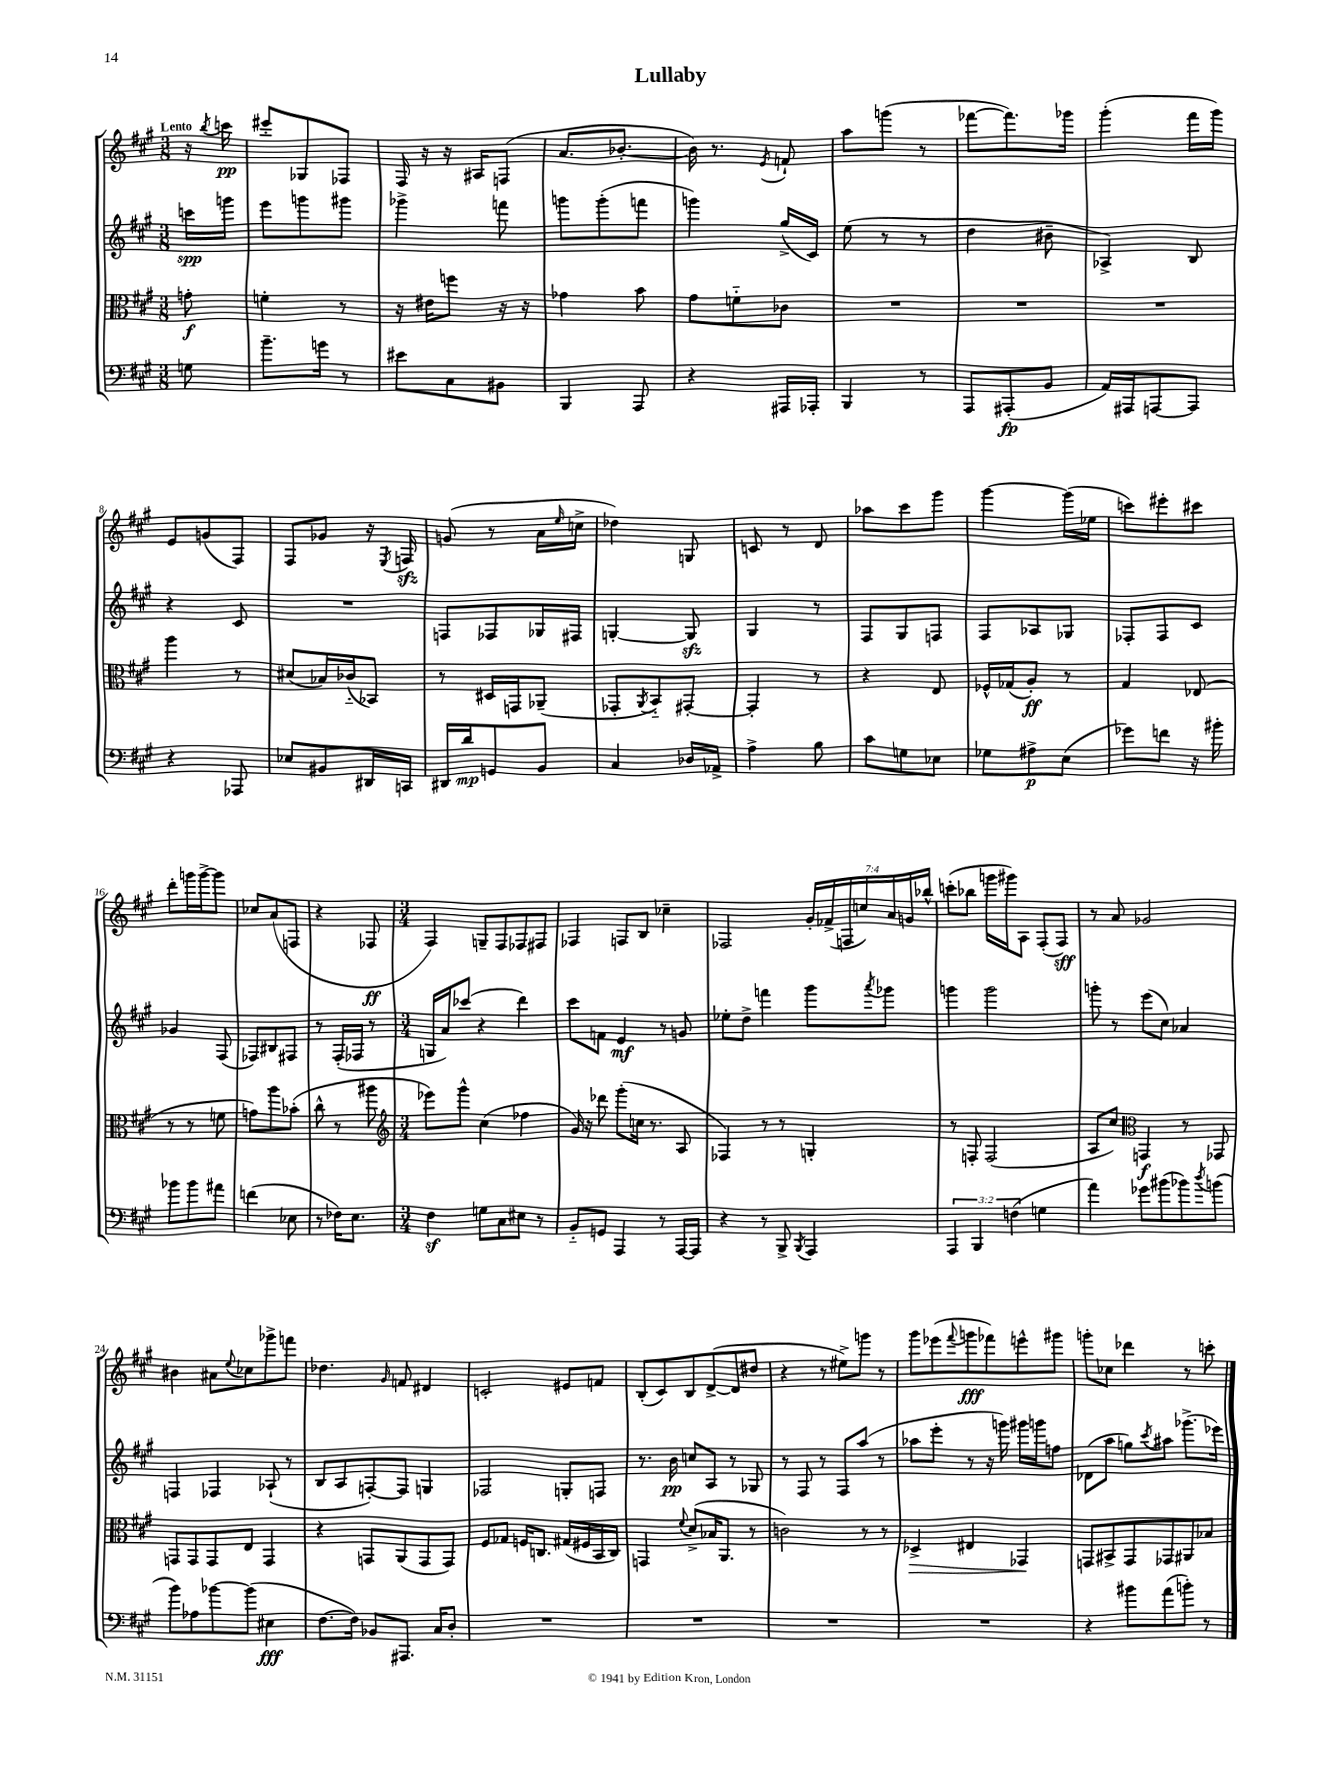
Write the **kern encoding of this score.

**kern	**dynam	**kern	**dynam	**kern	**dynam	**kern	**dynam
*part4	*part4	*part3	*part3	*part2	*part2	*part1	*part1
*staff4	*staff4	*staff3	*staff3	*staff2	*staff2	*staff1	*staff1
*clefF4	*	*clefC3	*	*clefG2	*	*clefG2	*
*k[f#c#g#]	*	*k[f#c#g#]	*	*k[f#c#g#]	*	*k[f#c#g#]	*
*M3/8	*	*M3/8	*	*M3/8	*	*M3/8	*
=	=	=	=	=	=	=	=
!	!	!	!	!	!	!LO:TX:a:B:t=Lento	!
8Gn\	.	8gn'\	f	16cccn\LL	spp	16r	.
.	.	.	.	.	.	8qbb/	.
.	.	.	.	16gggn\JJ	.	16cccn\	pp
=1	=1	=1	=1	=1	=1	=1	=1
8.b~\L	.	4fn'\	.	8eee\L	.	8eee#X'/L	.
.	.	.	.	8gggn\	.	8G-X/	.
16gn\Jk	.	.	.	.	.	.	.
8r	.	8r	.	8ggg#X\J	.	8F-X/J	.
=2	=2	=2	=2	=2	=2	=2	=2
8e#X\L	.	16r	.	4ggg-X^\	.	16F#/	.
.	.	16e#X\KL	.	.	.	16r	.
8C#\	.	8ffn\J	.	.	.	16r	.
.	.	.	.	.	.	16A#X/KL	.
8BB#X\J	.	16r	.	8fffn\	.	(8Fn/J	.
.	.	16r	.	.	.	.	.
=3	=3	=3	=3	=3	=3	=3	=3
4BBB/	.	4g-X\	.	8gggn\L	.	8.a/L	.
.	.	.	.	(8ggg'\	.	.	.
.	.	.	.	.	.	[8.b-X'/J	.
8AAA/	.	8b\	.	8fffn\J	.	.	.
=4	=4	=4	=4	=4	=4	=4	=4
4r	.	8g#\L	.	4gggn\)	.	16b-\])	.
.	.	.	.	.	.	8.r	.
.	.	8fn\	.	.	.	.	.
.	.	.	.	.	.	8qe/	.
16AAA#X/LL	.	8c-X\J	.	(16gg#^/LL	.	8fn`/	.
16AAA-X'/JJ	.	.	.	16c#/JJ)	.	.	.
=5	=5	=5	=5	=5	=5	=5	=5
4BBB/	.	4.r	.	(8ee\	.	8aa\L	.
.	.	.	.	8r	.	(8gggn\J	.
8r	.	.	.	8r	.	8r	.
=6	=6	=6	=6	=6	=6	=6	=6
8AAA/L	.	4.r	.	4dd\	.	[8fff-X\L	.
(8AAA#X'/	fp	.	.	.	.	8.fff-\])	.
8BB/J	.	.	.	8b#X~\	.	.	.
.	.	.	.	.	.	16ggg-X\Jk	.
=7	=7	=7	=7	=7	=7	=7	=7
16AA/LL)	.	4.r	.	4A-X^/)	.	(4ggg#'\	.
16AAA#X/J	.	.	.	.	.	.	.
[8AAAn/	.	.	.	.	.	.	.
8AAA/J]	.	.	.	8B/	.	16fff#\LL	.
.	.	.	.	.	.	16ggg#\JJ)	.
!!LO:LB:g=z
=8	=8	=8	=8	=8	=8	=8	=8
4r	.	4aa\	.	4r	.	8e/L	.
.	.	.	.	.	.	(8gn/	.
8AAA-X/	.	8r	.	8c#/	.	8F#/J)	.
=9	=9	=9	=9	=9	=9	=9	=9
8E-X/L	.	(8d#X/L	.	4.r	.	8F#/L	.
8BB#X/	.	16B-X/L)	.	.	.	8g-X/J	.
.	.	(16c-X/J	.	.	.	.	.
16DD#X/L	.	8BB-X/J)	.	.	.	16r	.
.	.	.	.	.	.	8qE/	.
16CCn/JJ	.	.	.	.	.	16Fnzz/	.
=10	=10	=10	=10	=10	=10	=10	=10
16DD#X/LL	.	8r	.	8Fn/L	.	(8gn/	.
16d/J	mp	.	.	.	.	.	.
8GGn/	.	16D#X/LL	.	8F-X/	.	8r	.
.	.	16GGn/J	.	.	.	.	.
8BB/J	.	(8AA-X~/J	.	16G-X/L	.	16a\LL	.
.	.	.	.	.	.	16qqee/	.
.	.	.	.	16F#X/JJ	.	16ccn^\JJ	.
=11	=11	=11	=11	=11	=11	=11	=11
4C#/	.	8GG-X'/L	.	[4Gn'/	.	4dd-X\)	.
.	.	8qAA/	.	.	.	.	.
.	.	8BB/)	.	.	.	.	.
16D-X/LL	.	[8GG#X'/J	.	8Gzz/]	.	8Gn/	.
16AA-X^/JJ	.	.	.	.	.	.	.
=12	=12	=12	=12	=12	=12	=12	=12
4A^\	.	4GG#'/]	.	4G#/	.	8cn/	.
.	.	.	.	.	.	8r	.
8B\	.	8r	.	8r	.	8d/	.
=13	=13	=13	=13	=13	=13	=13	=13
8c#\L	.	4r	.	8F#/L	.	8aa-X\L	.
8Gn\	.	.	.	8G#/	.	8ccc#\	.
8E-X\J	.	8E/	.	8Fn/J	.	8ggg#\J	.
=14	=14	=14	=14	=14	=14	=14	=14
8G-X\L	.	16F-X^^/LL	.	8F#/L	.	[4ggg#\	.
.	.	(16G-X/J	.	.	.	.	.
8A#X^\	p	8A'/J)	ff	8A-X/	.	.	.
(8E\J	.	8r	.	8G-X/J	.	(16ggg#\LL]	.
.	.	.	.	.	.	16ee-X\JJ	.
=15	=15	=15	=15	=15	=15	=15	=15
8g-X\L)	.	4G#/	.	8F-X'/L	.	8cccn\L)	.
8fn\J	.	.	.	8F-/	.	8eee#X'\	.
16r	.	(8E-X/	.	8c#/J	.	8ccc#X\J	.
16b#X'\	.	.	.	.	.	.	.
!!LO:LB:g=z
=16	=16	=16	=16	=16	=16	=16	=16
8b-X\L	.	8r	.	4g-X/	.	8ddd'\L	.
8b-\	.	8r	.	.	.	16gggn\L	.
.	.	.	.	.	.	[16ggg^\J	.
8a#X\J	.	8fn\	.	(8F#/	.	8ggg\J]	.
=17	=17	=17	=17	=17	=17	=17	=17
(4fn\	.	8gn\L)	.	8F-X/L)	.	8cc-X/L	.
.	.	8aa\	.	8B#X/	.	(8a/	.
8E-X\	.	(8b-X'\J	.	8F#X/J	.	8Fn/J	.
=18	=18	=18	=18	=18	=18	=18	=18
8r	.	8cc#^^\	.	8r	.	4r	.
16F-X\KL)	.	8r	.	(16F#'/LL	.	.	.
8.E\J	.	.	.	16F-X/JJ	.	.	.
.	.	8aa#X\	.	8r	.	8F-X/	ff
=19	=19	=19	=19	=19	=19	=19	=19
*	*	*clefG2	*	*	*	*	*
*M3/4	*	*M3/4	*	*M3/4	*	*M3/4	*
4F#z\	.	8eee-X\L)	.	16Gn/LL	.	4F#/)	.
.	.	.	.	16a/J)	.	.	.
.	.	8ggg#^^\J	.	(8ccc-X/J	.	.	.
8Gn\L	.	(4cc#\	.	4r	.	8Gn~/L	.
8C#\	.	.	.	.	.	8F#/	.
8E#X\J	.	4ff-X\	.	4ddd\)	.	8F-X/	.
8r	.	.	.	.	.	8F#X/J	.
=20	=20	=20	=20	=20	=20	=20	=20
8BB/L	.	16g#/)	.	8ccc#\L	.	4F-X/	.
.	.	16r	.	.	.	.	.
8GGn/J	.	8ddd-X\	.	8fn\J	.	.	.
4AAA/	.	(8ggg#'\L	.	4e/	mf	8Fn/L	.
.	.	16ccn\Jk	.	.	.	8B/J	.
.	.	8.r	.	.	.	.	.
8r	.	.	.	8r	.	4cc-X~\	.
[16AAA/LL	.	8A/	.	8gn/	.	.	.
16AAA/JJ]	.	.	.	.	.	.	.
=21	=21	=21	=21	=21	=21	=21	=21
4r	.	4F-X/)	.	8ee-X'\L	.	2F-X/	.
.	.	.	.	8dd^\J	.	.	.
8r	.	8r	.	4fffn\	.	.	.
8BBB^/	.	8r	.	.	.	.	.
8qBBB/	.	.	.	.	.	.	.
4AAA/	.	4Gn'/	.	8ggg#\L	.	28g#'/LL	.
.	.	.	.	.	.	(28f-X^/	.
.	.	.	.	.	.	28Fn/	.
.	.	.	.	.	.	28ccn/)	.
.	.	.	.	8qaaa/	.	.	.
.	.	.	.	8ggg-X\J	.	.	.
.	.	.	.	.	.	28a/	.
.	.	.	.	.	.	28gn/	.
.	.	.	.	.	.	28bb-X^^/JJ	.
=22	=22	=22	=22	=22	=22	=22	=22
6AAA/	.	8r	.	4gggn\	.	(8cccn'\L	.
.	.	8Fn'/	.	.	.	8bb-X\J	.
6BBB/	.	.	.	.	.	.	.
.	.	(2F/	.	2ggg\	.	16gggn\LL	.
.	.	.	.	.	.	16ggg#X\J)	.
(6Fn\	.	.	.	.	.	.	.
.	.	.	.	.	.	8A\J	.
4Gn\	.	.	.	.	.	(8F#'/L	.
.	.	.	.	.	.	8F#/J)	sff
=23	=23	=23	=23	=23	=23	=23	=23
4a\)	.	8A/L	.	8gggn'\	.	8r	.
.	.	8cc#/J)	.	8r	.	8a/	.
*	*	*clefC3	*	*	*	*	*
8g-X\L	.	4GGn/	f	(8eee\L	.	2g-X/	.
(8b#X\	.	.	.	8cc#\J)	.	.	.
8b-X\)	.	8r	.	4a-X/	.	.	.
8qdd/	.	.	.	.	.	.	.
(8bn\J	.	8GG-X/	.	.	.	.	.
!!LO:LB:g=z
=24	=24	=24	=24	=24	=24	=24	=24
8b\L)	.	8GGn/L	.	4Fn/	.	4b#X\	.
8A-X\	.	8GG/	.	.	.	.	.
[8b-X\	.	8GG/	.	4F-X/	.	8a#X\L	.
.	.	.	.	.	.	8qqee/	.
(8b-\J]	.	8E/J	.	.	.	8cc-X\	.
4E#X\	fff	4GG/	.	(8A-X`/	.	8ggg-X^\	.
.	.	.	.	8r	.	8fffn\J	.
=25	=25	=25	=25	=25	=25	=25	=25
[8.F#\L	.	4r	.	8B/L	.	4.dd-X\	.
.	.	.	.	8A/	.	.	.
16F#\Jk])	.	.	.	.	.	.	.
8BB-X/L	.	8GGn/L	.	[8Fn'/)	.	.	.
.	.	.	.	.	.	16qqg#/	.
8.AAA#X/J	.	(8AA/	.	8F/J]	.	8fn/	.
.	.	8GG/	.	4Gn/	.	4d#X/	.
16C#/KL	.	.	.	.	.	.	.
8D'/J	.	8GG/J)	.	.	.	.	.
=26	=26	=26	=26	=26	=26	=26	=26
2.r	.	8F#/L	.	2F-X/	.	2cn'/	.
.	.	8G-X/J	.	.	.	.	.
.	.	16Fn/KL	.	.	.	.	.
.	.	8.Cn/J	.	.	.	.	.
.	.	(16G#X/LL	.	8Gn'/L	.	8e#X/L	.
.	.	16F#X/	.	.	.	.	.
.	.	16BB/	.	8Fn/J	.	8fn/J	.
.	.	16C/JJ)	.	.	.	.	.
=27	=27	=27	=27	=27	=27	=27	=27
2.r	.	4GGn/	.	8.r	.	(8B'/L	.
.	.	.	.	.	.	8c#/)	.
.	.	.	.	16b\	pp	.	.
.	.	8qqf#/	.	.	.	.	.
.	.	(8d^/L	.	8ccn/L	.	8B/	.
.	.	16B-X/K	.	8A/J	.	([8d^/	.
.	.	8.AA/J	.	.	.	.	.
.	.	.	.	8r	.	8d/]	.
.	.	8r	.	8G-X/	.	8dd#X/J	.
=28	=28	=28	=28	=28	=28	=28	=28
2.r	.	2cn\)	.	8r	.	4r	.
.	.	.	.	8F#/	.	.	.
.	.	.	.	8r	.	8r	.
.	.	.	.	8F#/L	.	8ee#X^\L)	.
.	.	8r	.	(8aa/J	.	8gggn\J	.
.	.	8r	.	8r	.	8r	.
=29	=29	=29	=29	=29	=29	=29	=29
!	!	!	!LO:HP:b	!	!	!	!
2.r	.	4D-X^/	>	8aa-X\L	.	8ggg#\L	.
.	.	.	.	8eee'\J	.	(8eee-X\	.
.	.	.	.	.	.	8qqfff#/	.
.	.	4E#X/	.	8r	.	8gggn\	fff
.	.	.	.	16r	.	8fff-X\)	.
.	.	.	.	16gggn\)	.	.	.
.	.	4GG-X/	.	16ggg#X\LL	.	8eeen^^\	.
.	.	.	.	16gggn\J	.	.	.
.	.	.	.	8ffn\J	.	8ggg#X\J	.
.	.	.	]	.	.	.	.
=30	=30	=30	=30	=30	=30	=30	=30
4r	.	8GGn/L	.	(8d-X\L	.	8gggn'\L	.
.	.	8BB#X^/	.	8aa\J	.	8cc-X\J	.
8b#X\L	.	8GG/	.	8ggn\L)	.	4ddd-X\	.
.	.	.	.	8qccc#/	.	.	.
(8a\	.	8GG-X/	.	8aa#X\J	.	.	.
8bn'\J)	.	8AA#X/	.	(8.ggg-X^\L	.	8r	.
8r	.	8B-X/J	.	.	.	8cccn'\	.
.	.	.	.	16eee-X\Jk)	.	.	.
==	==	==	==	==	==	==	==
*-	*-	*-	*-	*-	*-	*-	*-
